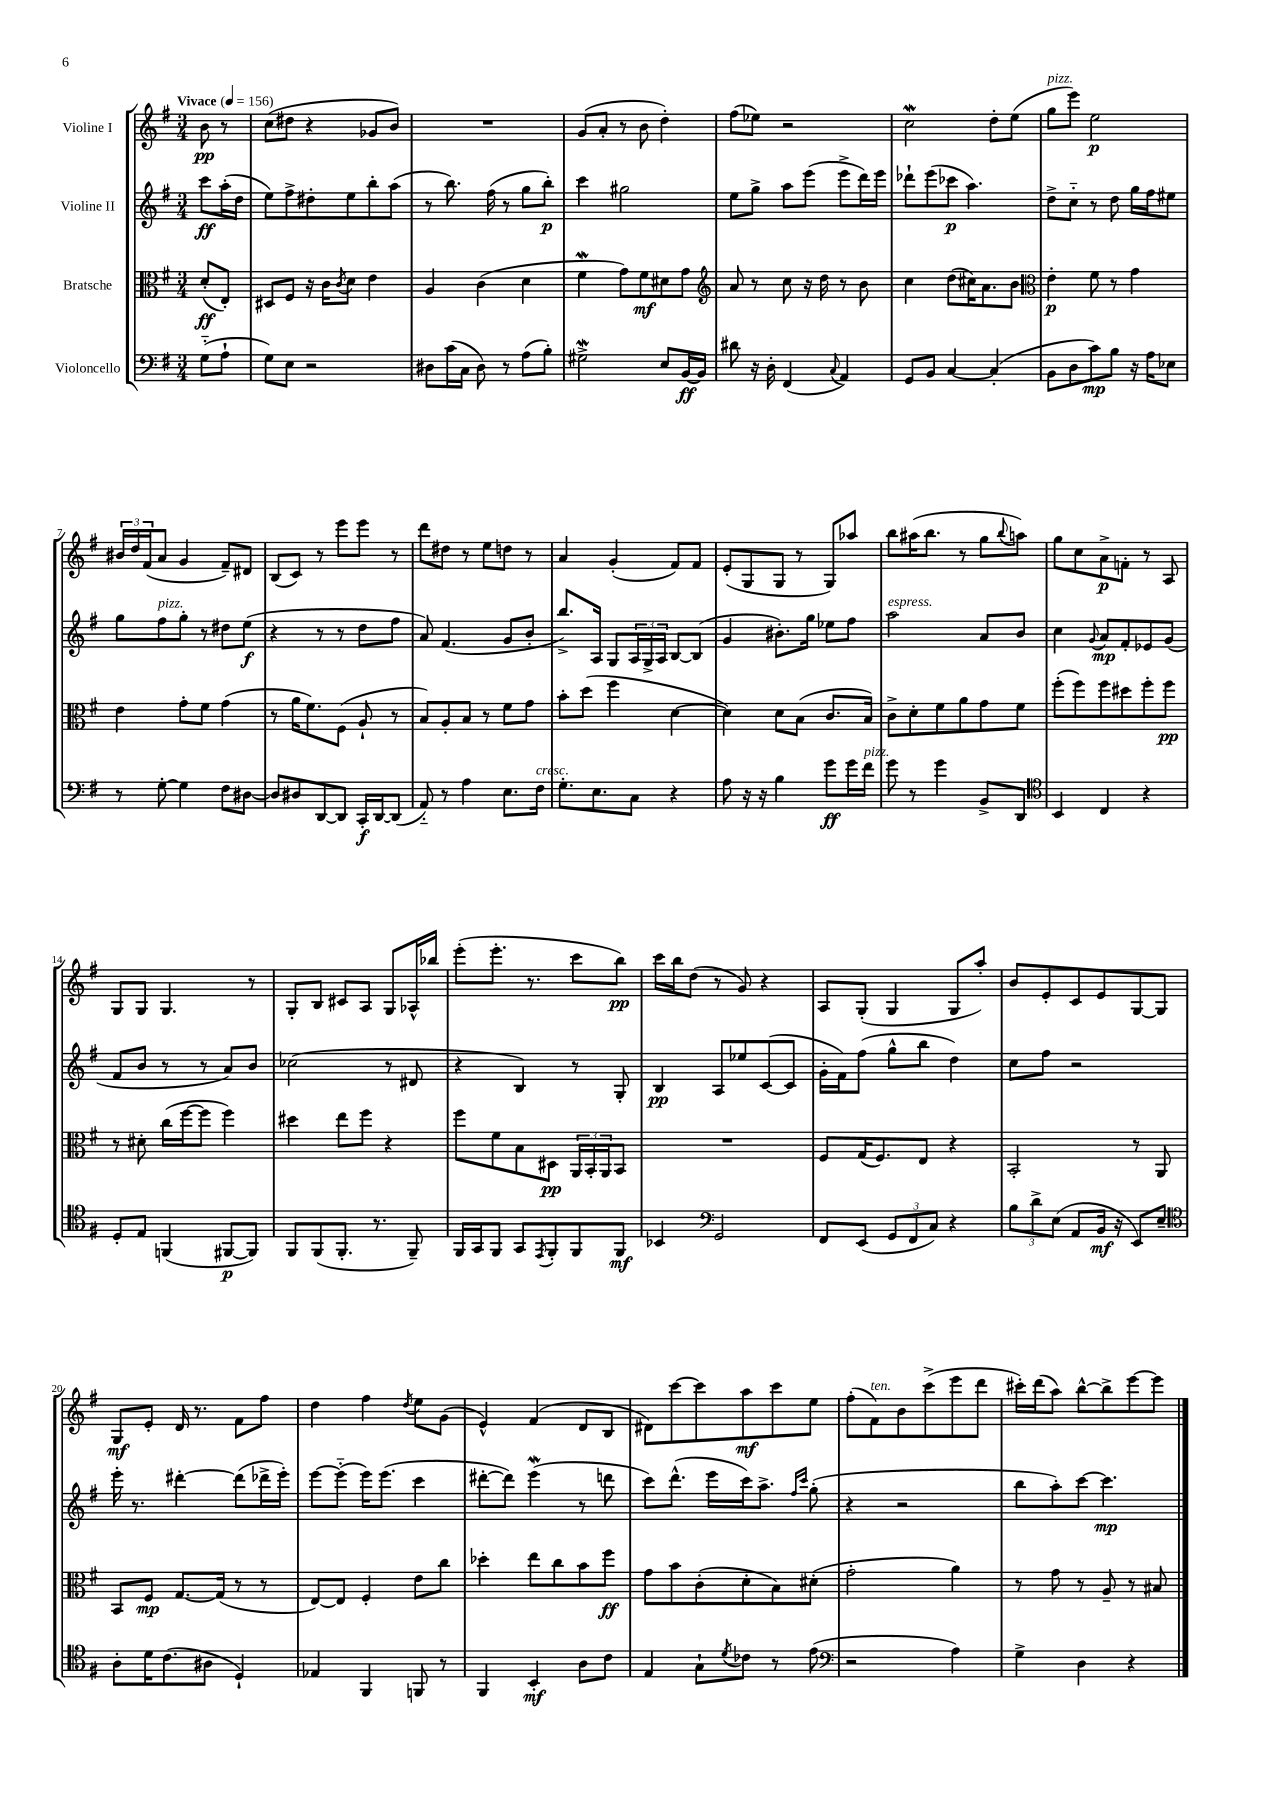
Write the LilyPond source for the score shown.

<<
\new StaffGroup <<
\new Staff = "s0" \with { instrumentName = "Violine I" } {
    \clef treble \key g \major \numericTimeSignature \time 3/4 \partial 4 \tempo "Vivace" 4 = 156
    b'8\pp r8 |
    c''8( dis''8 r4 ges'8 b'8) |
    R2. |
    g'8( a'8-. r8 b'8 d''4-.) |
    fis''8( ees''8) r2 |
    c''2\mordent d''8-. e''8( |
    g''8^\markup { \italic "pizz." } e'''8) e''2\p |
    \tuplet 3/2 { bis'16 d''16 fis'16( } a'8 g'4 fis'8--) dis'8 |
    b8( c'8) r8 e'''8 e'''8 r8 |
    d'''8 dis''8 r8 e''8 d''8 r8 |
    a'4 g'4-.( fis'8) fis'8 |
    e'8-.( g8 g8 r8 g8) aes''8 |
    b''8 ais''16( b''8. r8 g''8 \appoggiatura { b''8 } a''8) |
    g''8 c''8 a'8->\p f'8-. r8 a8 |
    g8 g8 g4. r8 |
    g8-. b8 cis'8 a8 g8 aes16-^ bes''16 |
    e'''8-.( e'''8.-. r8. c'''8 b''8\pp) |
    c'''16 b''16 d''8( r8 g'8) r4 |
    a8 g8-.( g4 g8 a''8-.) |
    b'8 e'8-. c'8 e'8 g8~ g8 |
    g8\mf e'8-. d'16 r8. fis'8 fis''8 |
    d''4 fis''4 \acciaccatura { d''8 } e''8 g'8( |
    e'4-^) fis'4( d'8 b8 |
    dis'8) c'''8~ c'''8 a''8\mf c'''8 e''8 |
    fis''8-.( fis'8^\markup { \italic "ten." }) b'8 c'''8->( e'''8 d'''8 |
    cis'''16-.) d'''16( a''8) b''8~-^ b''8-> e'''8~ e'''8 \bar "|." |
}
\new Staff = "s1" \with { instrumentName = "Violine II" } {
    \clef treble \key g \major \numericTimeSignature \time 3/4 \partial 4
    c'''8\ff a''16-.( d''16 |
    e''8) fis''8-> dis''8-. e''8 b''8-. a''8( |
    r8 b''8.) fis''16( r8 g''8 b''8-.\p) |
    c'''4 gis''2 |
    e''8 g''8-> a''8 e'''8( e'''8-> d'''16) e'''16 |
    des'''8-! e'''8( ces'''8\p a''4.) |
    d''8-> c''8-_ r8 d''8 g''16 fis''16 eis''8 |
    g''8 fis''8^\markup { \italic "pizz." } g''8-. r8 dis''8 e''8\f( |
    r4 r8 r8 d''8 fis''8 |
    a'8) fis'4.( g'8 b'8-. |
    b''8.->) a16 g8 \tuplet 3/2 { a16 g16-> a16 } b8~ b8( |
    g'4 bis'8.-.) g''16 ees''8 fis''8 |
    a''2^\markup { \italic "espress." } a'8 b'8 |
    c''4 \appoggiatura { g'8 } a'8\mp fis'8-. ees'8 g'8( |
    fis'8 b'8 r8 r8 a'8) b'8 |
    ces''2( r8 dis'8 |
    r4 b4) r8 g8-. |
    b4\pp a8 ees''8 c'8~( c'8 |
    g'16-. fis'16) fis''8( g''8-^ b''8 d''4) |
    c''8 fis''8 r2 |
    e'''16-. r8. dis'''4~-. dis'''8( des'''16-> e'''16-.) |
    e'''8~ e'''8-_( e'''16) e'''8.( c'''4 |
    dis'''8~-. dis'''8) e'''4\mordent( r8 d'''8 |
    c'''8) d'''8.-^( e'''16 c'''16) a''8.-> \grace { fis''16 c'''16 } g''8-.( |
    r4 r2 |
    b''8 a''8-.) c'''8~ c'''4.\mp \bar "|." |
}
\new Staff = "s2" \with { instrumentName = "Bratsche" } {
    \clef alto \key g \major \numericTimeSignature \time 3/4 \partial 4
    d'8-.\ff( e8-.) |
    dis8 fis8 r16 c'16 \acciaccatura { c'8 } d'8 e'4 |
    a4 c'4( d'4 |
    fis'4\mordent g'8) fis'8\mf dis'8 g'8 |
    \clef treble a'8 r8 c''8 r16 d''16 r8 b'8 |
    c''4 d''8( cis''16) a'8. b'8 |
    \clef alto e'4-.\p fis'8 r8 g'4 |
    e'4 g'8-. fis'8 g'4( |
    r8 a'16 fis'8.) fis8( a8-! r8 |
    b8) a8-. b8 r8 fis'8 g'8 |
    b'8-. d''8( fis''4 d'4~ |
    d'4) d'8 b8( c'8. b16) |
    c'8-> d'8-. fis'8 a'8 g'8 fis'8 |
    fis''8-.( fis''8) fis''8 dis''8 fis''8-. fis''8\pp |
    r8 dis'8-. c''16( fis''16~ fis''8 fis''4) |
    dis''4 e''8 fis''8 r4 |
    fis''8 fis'8 b8 dis8\pp \tuplet 3/2 { a,16 b,16-. a,16 } b,8 |
    R2. |
    fis8 g16( fis8.) e8 r4 |
    b,2-. r8 a,8 |
    b,8 fis8\mp g8.~ g16( r8 r8 |
    e8~) e8 fis4-. e'8 c''8 |
    des''4-. e''8 c''8 b'8 fis''8\ff |
    g'8 b'8 c'8-.( d'8-. b8) dis'8-.( |
    g'2-. a'4) |
    r8 g'8 r8 a8-- r8 bis8 \bar "|." |
}
\new Staff = "s3" \with { instrumentName = "Violoncello" } {
    \clef bass \key g \major \numericTimeSignature \time 3/4 \partial 4
    g8-_( a8-! |
    g8) e8 r2 |
    dis8 c'16( c16 dis8) r8 a8( b8-.) |
    gis2->\mordent e8 b,16~\ff b,16 |
    dis'8 r16 d16-. fis,4( \appoggiatura { c8 } a,4) |
    g,8 b,8 c4~ c4-.( |
    b,8 d8 c'8\mp) b8 r16 a16 ees8 |
    r8 g8~-. g4 fis8 dis8~ |
    dis8 dis8 d,8~ d,8 c,16-.\f d,16~ d,8( |
    a,8-_) r8 a4 e8. fis16^\markup { \italic "cresc." } |
    g8.-. e8. c8 r4 |
    a8 r16 r16 b4 g'8\ff g'16 fis'16^\markup { \italic "pizz." } |
    g'8 r8 g'4 b,8-> d,8 |
    \clef tenor b,4 c4 r4 |
    d8-. e8 f,4( fis,8~\p fis,8) |
    fis,8 fis,8( fis,8.-. r8. fis,8--) |
    fis,16 g,16 fis,8 g,8 \acciaccatura { e,8 } fis,8-. fis,8 fis,8\mf |
    bes,4 \clef bass g,2 |
    fis,8 e,8( \tuplet 3/2 { g,8 fis,8 c8) } r4 |
    \tuplet 3/2 { b8 d'8-> e8( } a,8 b,16\mf r16 e,8) e8-- |
    \clef tenor a8-. d'16 c'8.( ais8 d4-!) |
    ees4 fis,4 f,8 r8 |
    fis,4 b,4-.\mf a8 c'8 |
    e4 g8-! \acciaccatura { d'8 } ces'8 r8 e'8( |
    \clef bass r2 a4) |
    g4-> d4 r4 \bar "|." |
}
>>
>>
